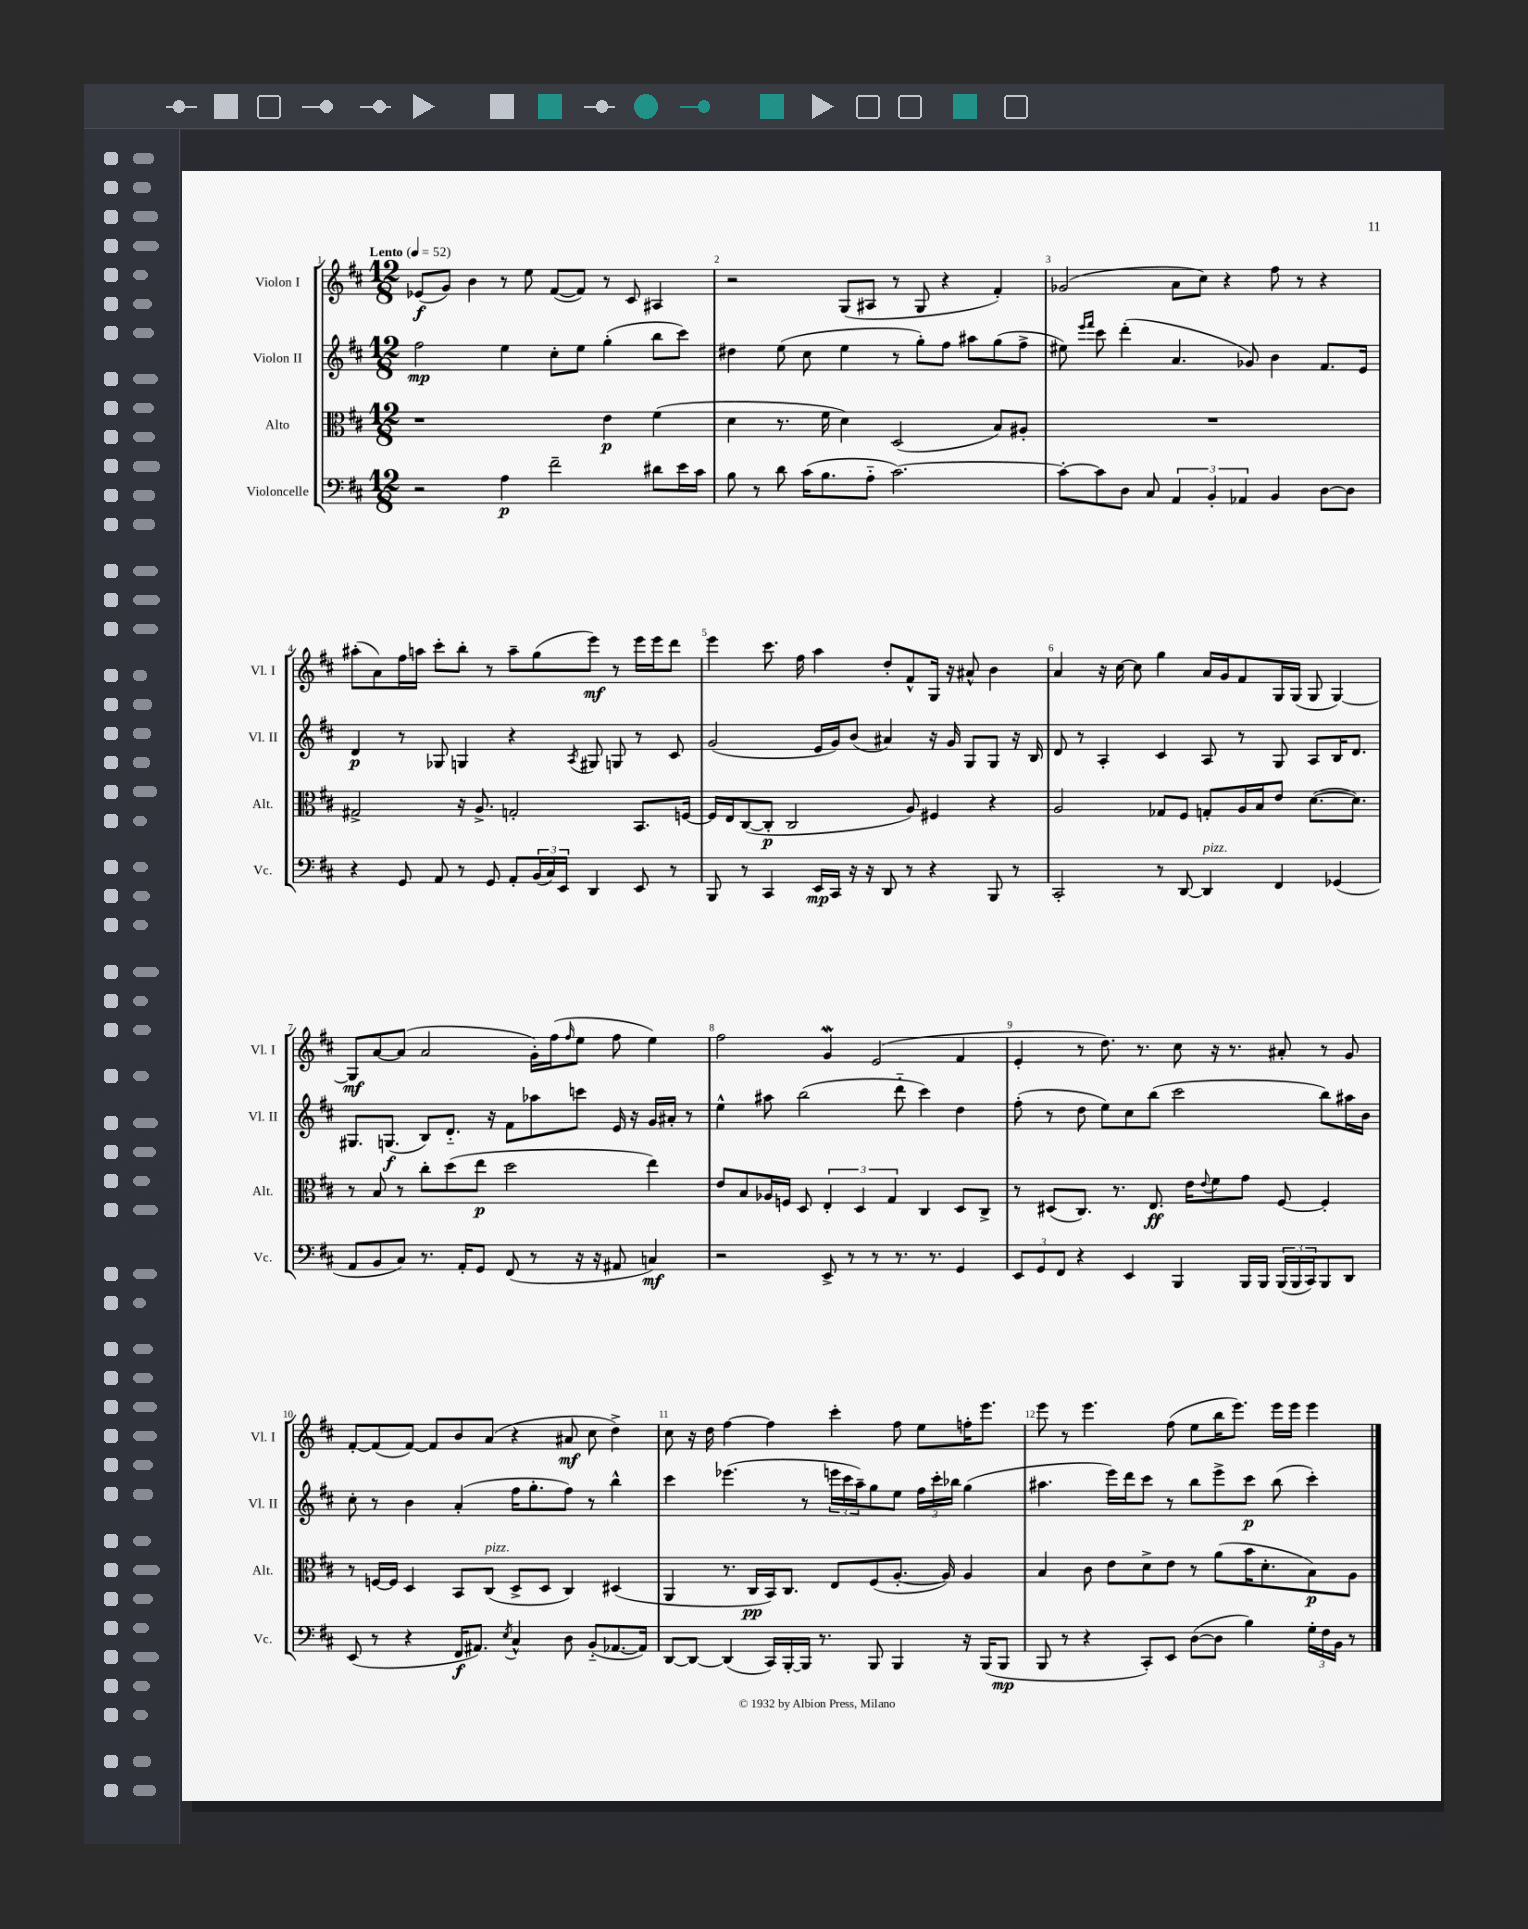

**kern	**kern	**kern	**kern
*staff4	*staff3	*staff2	*staff1
*clefF4	*clefC3	*clefG2	*clefG2
*k[f#c#]	*k[f#c#]	*k[f#c#]	*k[f#c#]
*M12/8	*M12/8	*M12/8	*M12/8
*MM52	*MM52	*MM52	*MM52
2r	1r	2ff#	(8e-
.	.	.	8g)
.	.	.	4b
4A	.	4ee	8r
.	.	.	8ee
2f#~	.	8cc#'	([8f#
.	.	8ee	8f#])
.	4e	(4gg'	8r
.	.	.	8c#
8d#	(4f#	8bb	4A#
16e	.	8ccc#)	.
16c#	.	.	.
=	=	=	=
8B	4d	4dd#	2r
8r	.	.	.
8d	8.r	(8ee	.
(16c#	.	8cc#	.
8.B	16f#	.	.
.	4d)	4ee	(8G
8A'~	.	.	8A#
[2.c#)	(2D	8r	8r
.	.	8gg')	8G
.	.	8ff#	4r
.	.	8aa#	.
.	8B)	(8gg	4f#')
.	8A#'	8ff#^	.
=	=	=	=
8c#'_	1.r	8ee#)	(2g-
.	.	16qqeee	.
.	.	16qqfff#	.
8c#]	.	8ccc#	.
8D	.	(4ddd'	.
8C#	.	.	.
6AA	.	4.a	8a
.	.	.	8cc#)
6BB'	.	.	.
.	.	.	4r
6AA-	.	.	.
.	.	8g-)	.
4BB	.	4b	8ff#
.	.	.	8r
[8D	.	8.f#	4r
8D]	.	.	.
.	.	16e	.
=	=	=	=
4r	2G#^	4d	(8aa#'
.	.	.	8a)
8GG	.	8r	16ff#
.	.	.	16aa
8AA	.	8G-	8ccc#'
8r	16r	4G	8bb'
.	8.A^	.	.
8GG	.	.	8r
8AA'	2G'	4r	8aa~
(24BB	.	.	(8gg
24C#)	.	.	.
24EE	.	.	.
.	.	8qA	.
4DD	.	8G#	8eee)
.	.	8G	8r
8EE	8.BB	8r	16eee
.	.	.	16eee
8r	.	8c#	8ddd
.	[16F	.	.
=	=	=	=
8BBB	16F]	(2g	4eee
.	16E	.	.
8r	([8C#	.	.
4CC#	8C#']	.	8.ccc#
.	2C#	.	.
.	.	.	16ff#
16EE	.	16e	4aa
16CC#	.	16g)	.
16r	.	(8b	.
16r	.	.	.
8DD	.	4a#)	8dd'
8r	8A)	.	8f#^^
4r	4F#	16r	16G
.	.	16g	16r
.	.	8G	8a#^^
8BBB	4r	8G	4b
8r	.	16r	.
.	.	16B	.
=	=	=	=
2CC#'	2A	8d	4a
.	.	8r	.
.	.	4A'	16r
.	.	.	[16cc#
.	.	.	8cc#]
8r	8G-	4c#	4gg
[8DD	8F#	.	.
4DD]	8G'	8A	16a
.	.	.	16g
.	16A	8r	8f#
.	16B	.	.
4FF#	8e	8G	16G
.	.	.	(16G
.	([8.d	8A	8G
(4GG-	.	16B	[4G)
.	8.d])	8.d	.
=	=	=	=
8AA	8r	8.G#	8G]
8BB	8B	.	[8a
.	.	(8.G	.
8C#)	8r	.	(8a]
8.r	8cc#'	8B)	2a
.	(8dd	8.d'~	.
16AA'	.	.	.
8GG	8ee	.	.
.	.	16r	.
(8FF#	2dd	8f#	.
8r	.	8aa-	16g')
.	.	.	(16ff#
.	.	.	16qqff#
16r	.	8ccc	8ee
16r	.	.	.
8AA#	.	16e	8ff#
.	.	16r	.
4C)	4ee)	16g	4ee)
.	.	16a#'	.
.	.	8r	.
=	=	=	=
2r	8e	4ee^^	2ff#
.	8B	.	.
.	16A-	8aa#	.
.	16F	.	.
.	8D	(2bb	.
8EE^	6E'	.	4g
8r	.	.	.
.	6D	.	.
8r	.	.	(2e
.	6G	.	.
8.r	.	8ddd'~	.
.	4C#	4ccc#)	.
8.r	.	.	.
4GG	8D	4dd	4f#
.	8C#^	.	.
=	=	=	=
12EE	8r	(8ff#'	4e'
12GG	.	.	.
.	(8D#	8r	.
12FF#	.	.	.
4r	8.C#)	8dd	8r
.	.	8ee)	8.dd)
.	8.r	.	.
4EE	.	8cc#	.
.	.	.	8.r
.	8.E	(8bb	.
4BBB	.	2ccc#	8cc#
.	16e	.	.
.	8qqe	.	.
.	8f#	.	16r
.	.	.	8.r
16BBB	8g	.	.
16BBB	.	.	.
(24BBB	[8F#	.	8a#'
24BBB	.	.	.
24CC#)	.	.	.
8BBB	4F#']	8bb)	8r
8DD	.	16aa#	8g
.	.	16b	.
=	=	=	=
(8EE	8r	8cc#'	[8f#'
8r	[16F	8r	(8f#]
.	16F]	.	.
4r	4D	4b	[8f#)
.	.	.	8f#]
16FF#	8BB	(4a'	8b
8.AA#)	.	.	.
.	(8C#	.	(8a
8qE	.	.	.
4C#^^	8D^	16ff#	4r
.	.	8.gg'	.
.	8D	.	.
8D	4C#)	8ff#)	8a#
(8BB'~	.	8r	8cc#
[8.AA-	(4D#	4bb^^	4dd^)
16AA-])	.	.	.
=	=	=	=
[8DD	4AA	4ccc#	8cc#
8DD_	.	.	16r
.	.	.	16dd
(4DD]	8.r	(4.eee-	[4ff#
.	16C#	.	.
16CC#)	16BB)	.	4ff#]
[16BBB'	8.C#	.	.
16BBB]	.	8r	.
8.r	.	.	.
.	8E	24eee	4ccc#'
.	.	24ccc#	.
.	.	24aa~)	.
8BBB	(8F#	8gg	.
4BBB	[8.A'	8ee	8ff#
.	.	24ff#	8ee
.	.	24ccc#'	.
.	16A])	.	.
.	.	24bb-	.
16r	4A	(4gg	16ff'
(16BBB	.	.	8.eee
8BBB	.	.	.
=	=	=	=
8BBB	4B	4.aa#	8eee
8r	.	.	8r
4r	8c#	.	4.eee
.	8e	16eee)	.
.	.	16ddd	.
8CC#')	8d^	8ccc#	.
8EE	8e	8r	(8ff#
([8D	8r	8bb	8ee
8D]	(8a	8eee^	16bb
.	.	.	8.eee)
4B)	16b	8ccc#	.
.	8.d'	.	.
.	.	(8bb	16eee
.	.	.	16eee
24G'	8B)	4ccc#')	4eee
24F#	.	.	.
24BB	.	.	.
8r	8A	.	.
==	==	==	==
*-	*-	*-	*-
